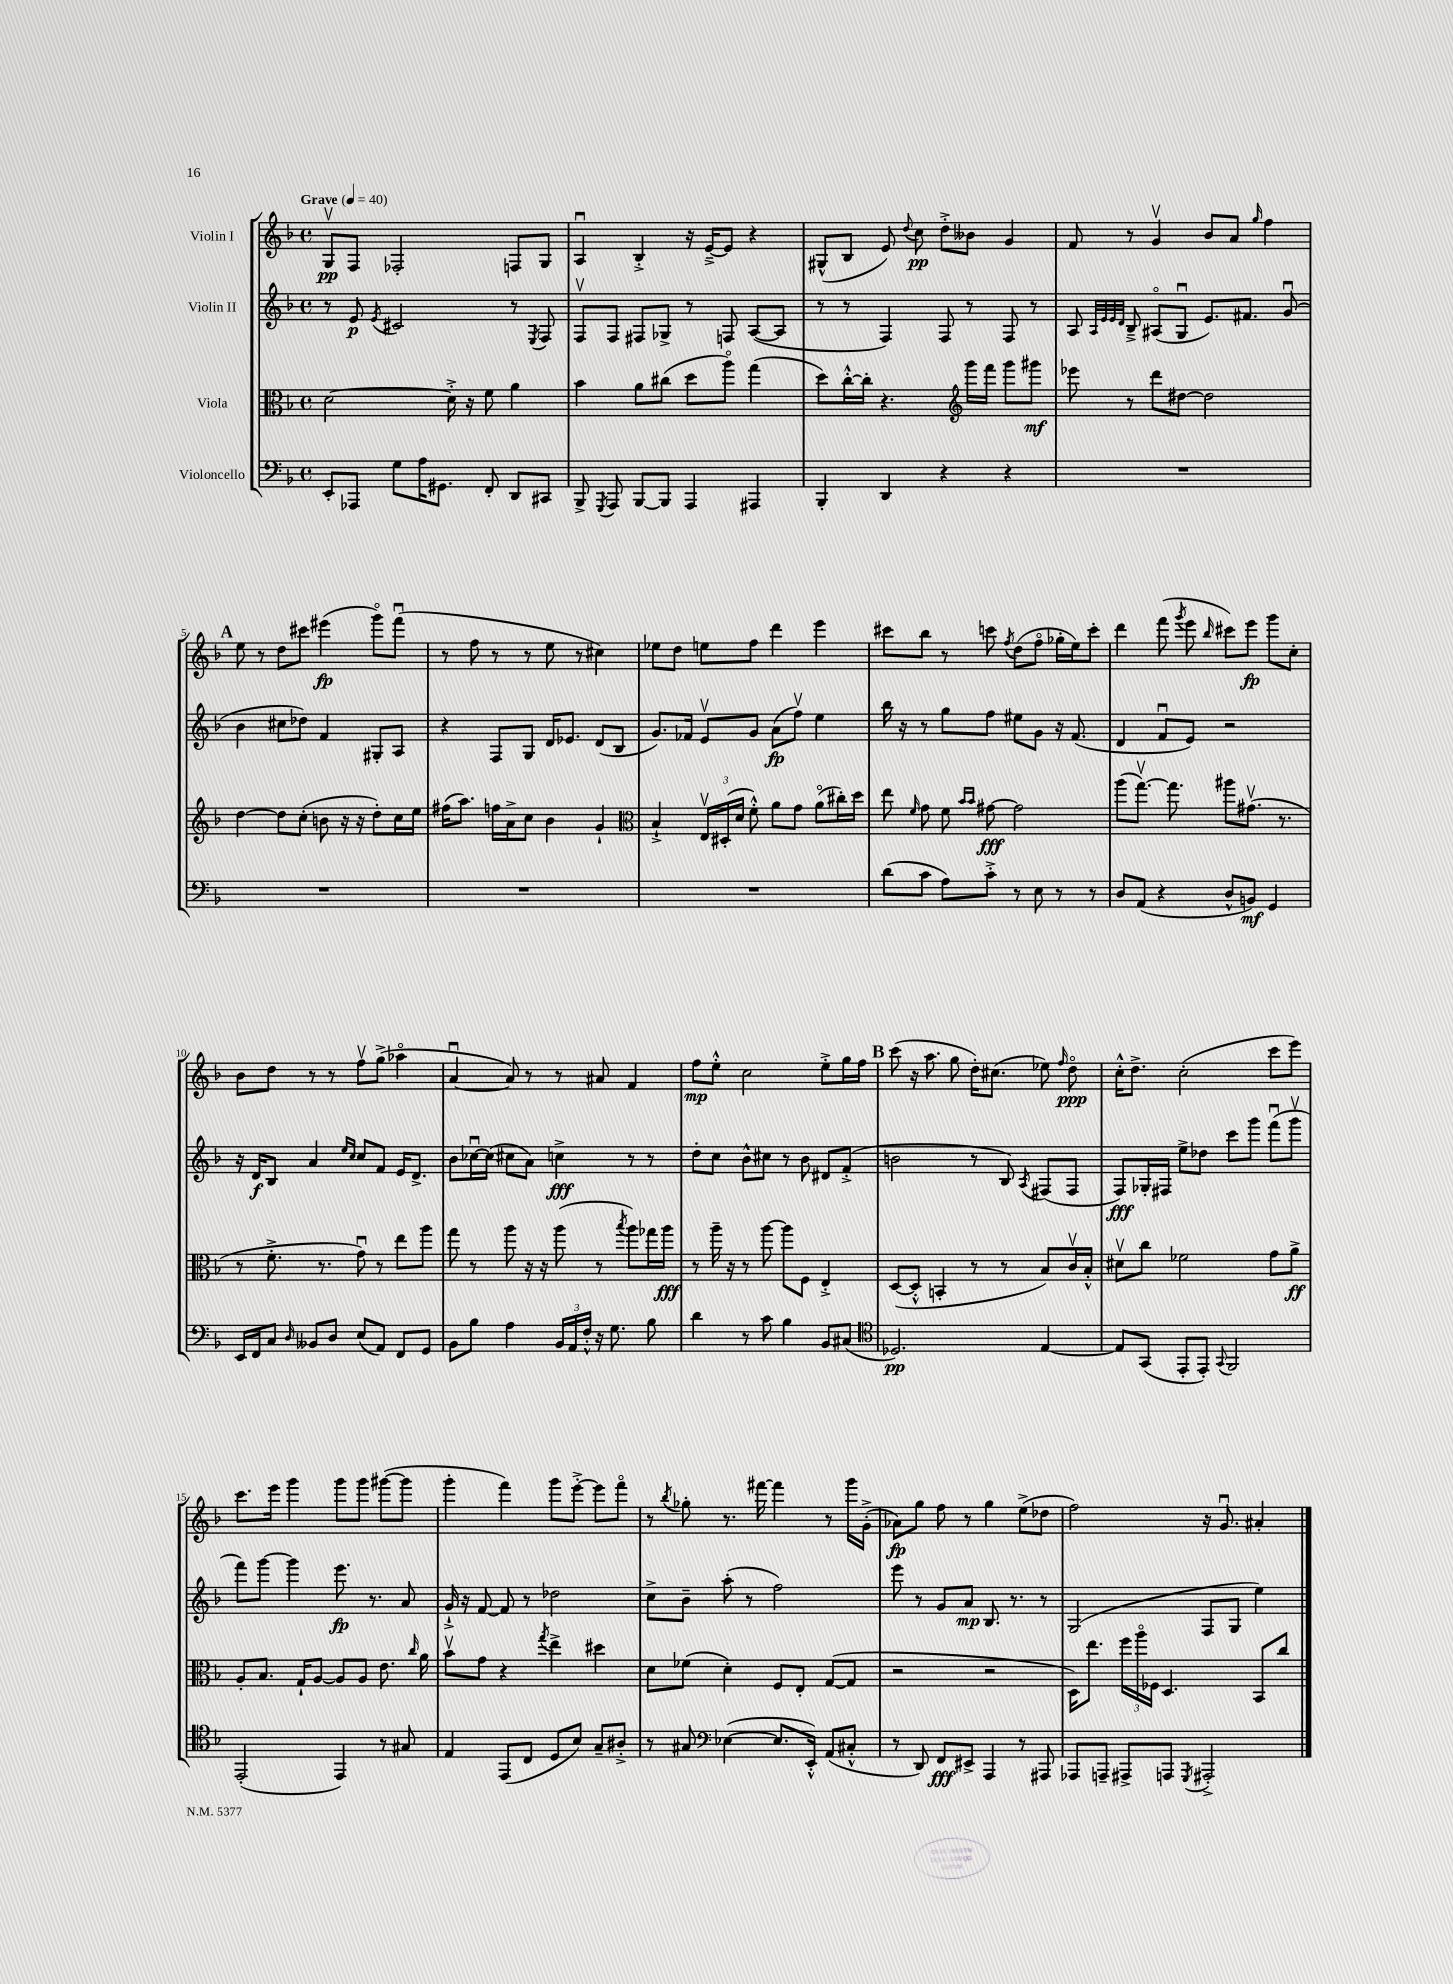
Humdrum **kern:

**kern	**kern	**kern	**kern
*staff4	*staff3	*staff2	*staff1
*clefF4	*clefC3	*clefG2	*clefG2
*k[b-]	*k[b-]	*k[b-]	*k[b-]
*M4/4	*M4/4	*M4/4	*M4/4
*met(c)	*met(c)	*met(c)	*met(c)
*MM40	*MM40	*MM40	*MM40
8EE'	[2d	8r	8Gv
8AAA-	.	8e	8F
.	.	8qe	.
8G	.	2c#	2F-'
16A	.	.	.
8.GG#	.	.	.
.	16d'^]	.	.
.	16r	.	.
8FF'	8f	.	.
8DD	4a	8r	8F
.	.	8qE	.
8CC#	.	8F	8G
=	=	=	=
8BBB-^	4b-	8Fv	4Au
8qGGG	.	.	.
8AAA	.	8F	.
[8BBB-	8a	8F#	4B-'^
8BBB-]	(8cc#	8G-^	.
4AAA	8dd	8r	16r
.	.	.	[16e~^
.	8aao)	8F	8e]
4AAA#	(4gg	([8A	4r
.	.	8A]	.
=	=	=	=
4BBB-'	8dd)	8r	(8G#^^
.	[16cc'^^	8r	8B-
.	16cc']	.	.
4DD	4.r	4F)	8e)
.	.	.	8qqdd
.	.	.	8cc
4r	.	8F	8dd'^
*	*clefG2	*	*
.	16ggg	8r	8b--
.	16fff	.	.
4r	8ggg	8F	4g
.	8ggg#	8r	.
=	=	=	=
1r	8eee-	8A	8f
.	.	32qqA	.
.	.	32qqe	.
.	.	32qqe	.
.	.	32qqd	.
.	8r	8B-~^	8r
.	8ddd	(8A#o	4gv
.	[8dd#	8Gu	.
.	2dd#]	8.e)	8b-
.	.	.	8a
.	.	8.f#	.
.	.	.	16qqgg
.	.	.	4ff
.	.	(8gu	.
=	=	=	=
1r	[4dd	4b-	8ee
.	.	.	8r
.	8dd]	8cc#	8dd
.	(8cc'	8dd-)	8ccc#
.	8b	4f	(4eee#
.	16r	.	.
.	16r	.	.
.	8dd')	8G#'	8gggo)
.	16cc	8A	(8fffu
.	16ee	.	.
=	=	=	=
1r	(16ff#	4r	8r
.	8.aa)	.	.
.	.	.	8ff
.	16ff	8F	8r
.	16a^	.	.
.	8cc	8G	8r
.	4b-	16d	8ee
.	.	8.e-	.
.	.	.	8r
.	4g`	(8d	4cc#)
.	.	8B-	.
=	=	=	=
*	*clefC3	*	*
1r	4B-`^	8.g)	8ee-
.	.	.	8dd
.	.	16f-	.
.	24Ev	8ev	8ee
.	(24D#'	.	.
.	24d	.	.
.	8f'^^)	8g	8ff
.	8a	(8a	4ddd
.	8g	8ffv)	.
.	(8ao	4ee	4eee
.	16cc#')	.	.
.	16dd	.	.
=	=	=	=
(8d	8ee	16bb-	8ccc#
.	.	16r	.
.	16qqf	.	.
8c	8g	8r	8bb-
8A)	8f	8gg	8r
.	16qqb-	.	.
.	16qqb-	.	.
8c'^	[8g#	8ff	8ccc
.	.	.	8qff
8r	2g#]	8ee#	(8dd
8E	.	8g	8ffo
8r	.	16r	16gg-'
.	.	(8.f	16ee)
8r	.	.	8ccc'
=	=	=	=
8D	(8aa	4d	4ddd
(8AA	[8.ggv)	.	.
4r	.	8fu	(8fff
.	8.gg]	.	.
.	.	.	8qggg
.	.	8e)	8eee
.	.	.	16qqbb-
8D^^	8aa#	2r	8ccc#)
8BB)	(8.g#v	.	8eee
4GG	.	.	8ggg
.	8.r	.	.
.	.	.	8cc'
=	=	=	=
16EE	8r	16r	8b-
16FF	.	16d	.
8C	8.f'^	8B-	8dd
16qqD	.	.	.
8BB--	.	4a	8r
.	8.r	.	.
8D	.	.	8r
.	.	16qqee	.
.	.	16qqcc	.
(8E	8gu)	8cc	8ffv
8AA)	8r	8f	(8gg^
8FF	8ee	16e	4aa-o
.	.	8.d^	.
8GG	8aa	.	.
=	=	=	=
8BB-	8gg	8b-	[4au
8B-	8r	[16cc-u	.
.	.	(16cc-]	.
4A	8aa	8cc#	8a])
.	16r	8a)	8r
.	16r	.	.
24BB-	(8aa	4cc^	8r
24AA	.	.	.
24F'^^	.	.	.
16r	8r	.	8a#
8.G	.	.	.
.	8qbb-	.	.
.	8aa)	8r	4f
8B-	16gg-	8r	.
.	16aa	.	.
=	=	=	=
4d	8r	8dd'	8ff
.	16aa~	8cc	8ee'^^
.	16r	.	.
8r	8r	8b-^^	2cc
8c	[8aa	8cc#	.
4B-	8aa]	8r	.
.	8F	8b-	.
8BB-	4E'^	8d#	8ee'^
(8C#	.	(8f'^	16gg
.	.	.	16ff
=	=	=	=
*clefC4	*	*	*
2.D-)	([8D	2b	(8ccc
.	8D'^^]	.	16r
.	.	.	8.aa
.	4BB'	.	.
.	.	.	8gg
.	8r	8r	16dd')
.	.	.	(8.cc#
.	8r	8B-)	.
.	.	8qA	.
[4E	8B-)	(8F#	8ee-)
.	.	.	16qqff
.	16cv	8F#	8ddo
.	16B-'^^	.	.
=	=	=	=
8E]	8d#v	8F)	16cc'^^
.	.	.	8.dd^
(8GG	8cc	16G-'	.
.	.	16F#	.
8EE'	2f-	8ee^	(2cc'
8EE')	.	8dd-	.
8qqGG	.	.	.
2FF	.	8ccc	.
.	.	8ggg	.
.	8g	(8fffu	8ccc
.	8a^	8gggv	8eee)
=	=	=	=
(2EE'	8A'	8fff)	8.ccc
.	8.B-	[8ggg	.
.	.	.	16eee
.	.	4ggg]	4ggg
.	16G`	.	.
.	[8A	.	.
4EE)	8A]	8.eee	8ggg
.	8A	.	8ggg
.	.	8.r	.
8r	8.e	.	([8ggg#
8G#	.	8a	8ggg#]
.	16qqcc	.	.
.	16a	.	.
=	=	=	=
4E	8b-v	16g`^	4ggg'
.	.	16r	.
.	8g	[8f	.
(8EE	4r	8f]	4fff)
8C	.	8r	.
.	8qgg	.	.
8D	4ee^	2dd-	8ggg
8B-)	.	.	[8eee'^
8G~	4dd#	.	8eee]
8A#'^	.	.	8fffo
=	=	=	=
8r	8d	8cc^	8r
.	.	.	8qbb-
8G#	(8f-	8b-~	8gg-'
*clefF4	*	*	*
([4E-	4d')	(8aa'	8.r
.	.	8r	.
.	.	.	[16fff#
8.E-]	8F	2ff)	4fff#]
.	8E'	.	.
16EE'^^)	.	.	.
(8AA	([8G	.	8r
8C#'^^	8G]	.	16ggg
.	.	.	(16g'^
=	=	=	=
8r	2r	8eee	8a-)
8DD)	.	8r	8gg
8FF	.	8g	8ff
8EE#^	.	8a	8r
4AAA	2r	8.B-	4gg
.	.	8.r	.
8r	.	.	(8ee^
8AAA#	.	8r	8dd-
=	=	=	=
8AAA-	16D)	(2G	2ff)
.	8.ee	.	.
8AAA~	.	.	.
8AAA#^	24ff	.	.
.	24aao	.	.
.	24F-	.	.
8AAA	4.D	.	.
8qGGG	.	.	.
2AAA#'^	.	8F	16r
.	.	.	8.gu
.	.	8G	.
.	8BB-	4ee)	4a#'
.	8cc	.	.
==	==	==	==
*-	*-	*-	*-
